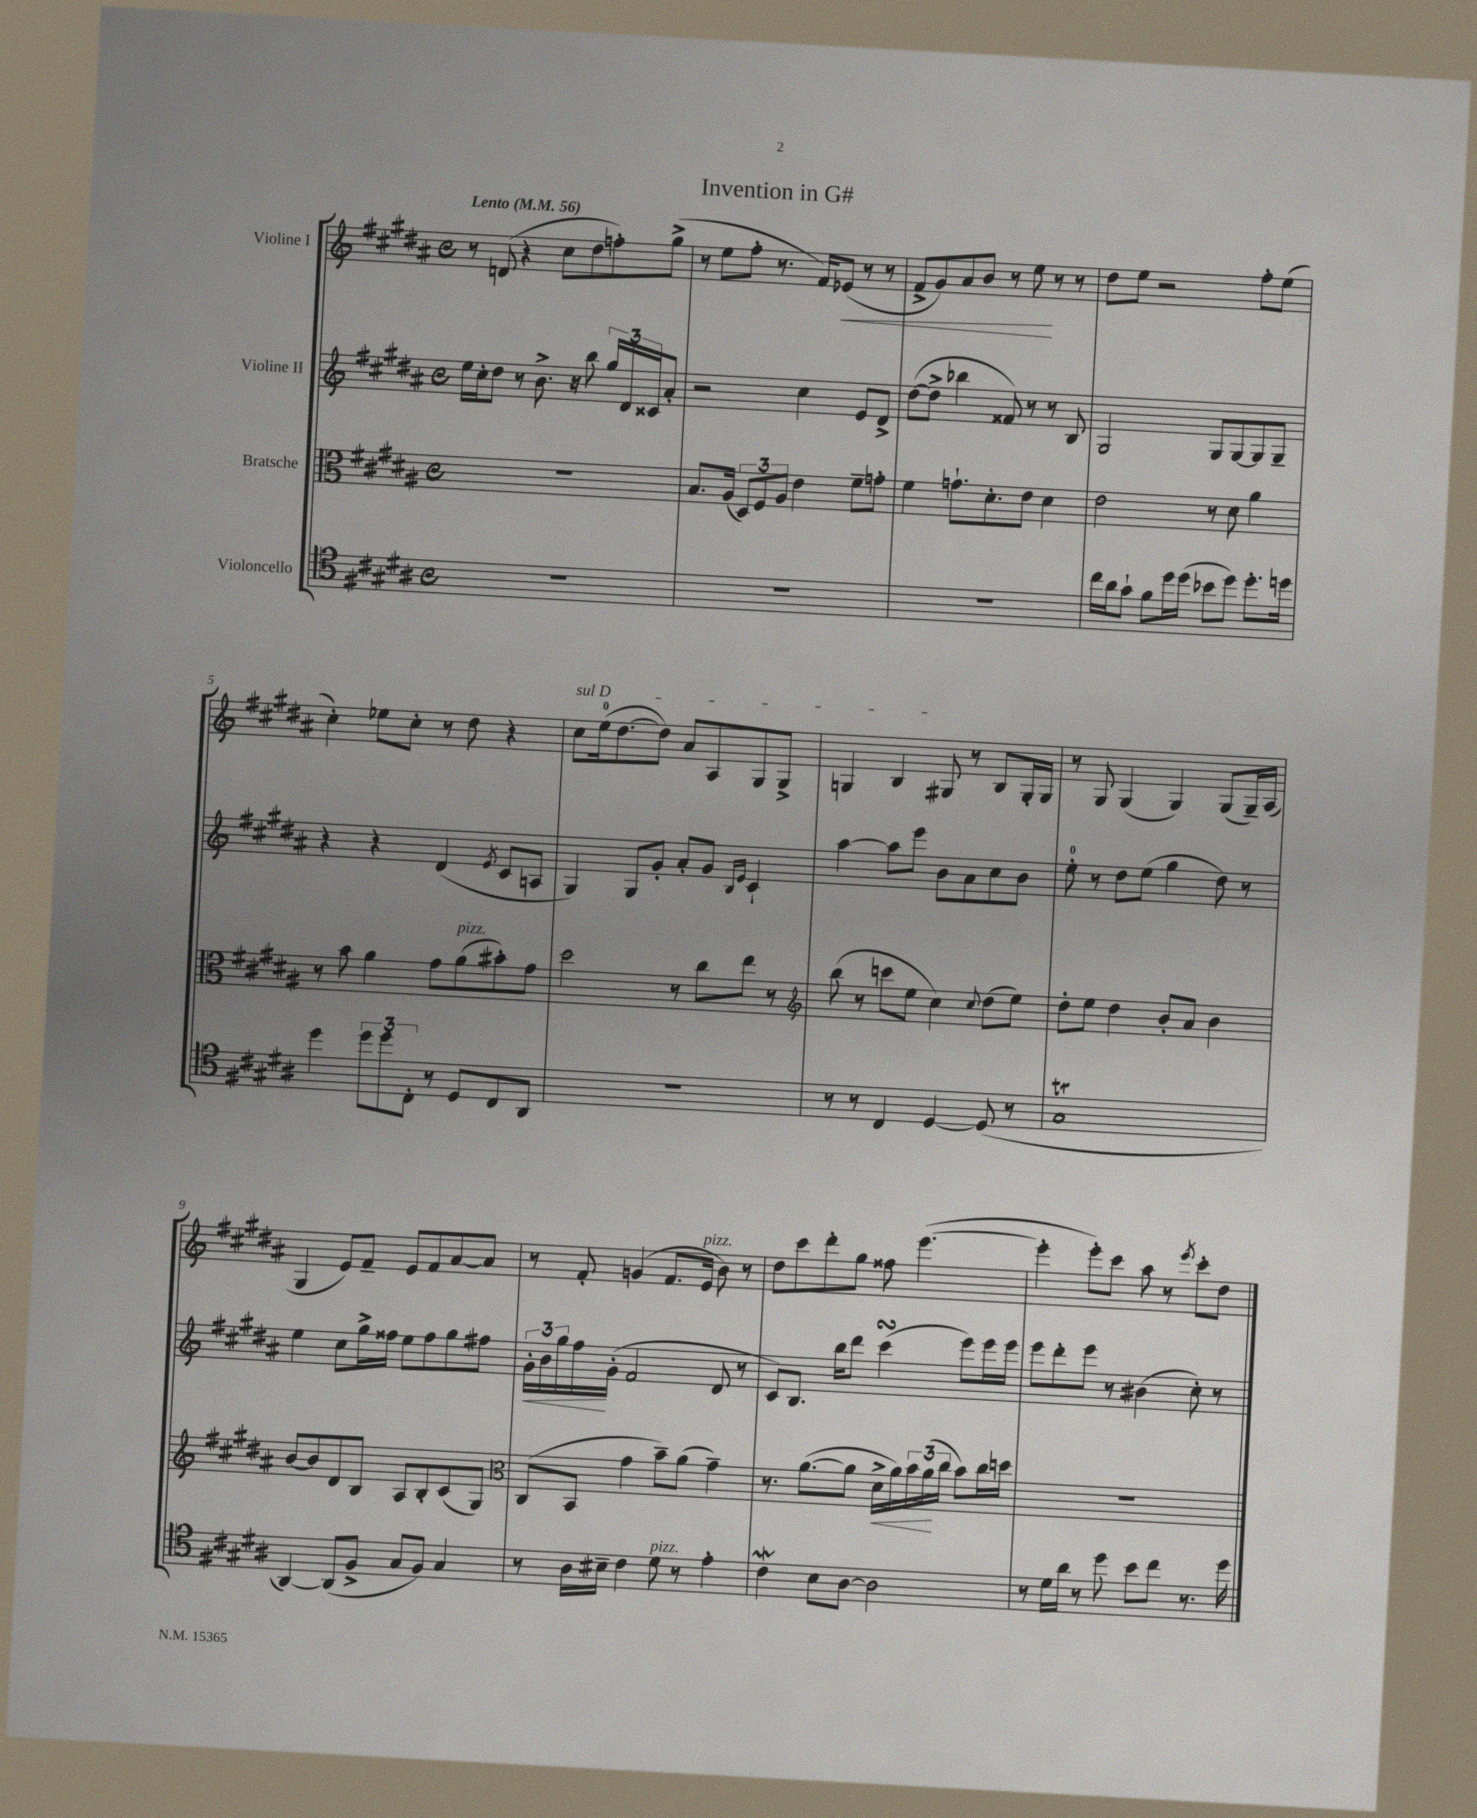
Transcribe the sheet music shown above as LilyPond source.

\header { title = "Invention in G#" }
<<
\new StaffGroup <<
\new Staff = "s0" \with { instrumentName = "Violine I" } {
    \clef treble \key b \major \defaultTimeSignature \time 4/4 \tempo "Lento" 4 = 56
    r8 d'8( r4 cis''8 dis''8 f''8-.) gis''8->( |
    r8 e''8 fis''8-. r8. fis'16) ees'8\<( r8 r8 |
    fis'8-> gis'8) ais'8 b'8 r8 e''8\! r8 r8 |
    dis''8 e''8 r2 fis''8-. e''8( |
    cis''4-.) ees''8 cis''8-. r8 dis''8 r4 |
    \once \override TextSpanner.bound-details.left.text = \markup { \italic "sul D" } cis''8\startTextSpan e''16-0( dis''8.~ dis''8) ais'8 ais8 gis8 gis8-> |
    g4 b4 gis8\stopTextSpan r8 b8 gis16-. gis16 |
    r8 gis8 gis4( gis4) gis8( gis16--) ais16( |
    gis4 e'8) fis'8-- e'8 fis'8 ais'8~ ais'8 |
    r8 fis'8-. g'4( fis'8. e'16^\markup { \italic "pizz." } b'8) r8 |
    dis''8 cis'''8 dis'''8-. gis''8 fisis''8 e'''4.~( |
    e'''4-. e'''8-.) cis'''8 ais''8 r8 \acciaccatura { e'''8 } cis'''8-. dis''8 \bar "|." |
}
\new Staff = "s1" \with { instrumentName = "Violine II" } {
    \clef treble \key b \major \defaultTimeSignature \time 4/4
    e''16 cis''16-. dis''8 r8 b'8.-> r16 b''8 \tuplet 3/2 { gis''16 dis'16 cisis'16 } ais'8-. |
    r2 cis''4 e'8 dis'8-> |
    dis''8~( dis''8-> bes''4 fisis'8) r8 r8 b8 |
    gis2 gis8 gis8~ gis8 gis8-- |
    r4 r4 dis'4( \acciaccatura { e'8 } cis'8 a8 |
    gis4) gis8 gis'8-. ais'8-. gis'8 \grace { b16 e'16 } cis'4-! |
    ais''4~ ais''8 e'''8 b'8 ais'8 cis''8 b'8 |
    e''8-0-. r8 dis''8 e''8( gis''4 dis''8) r8 |
    e''4 cis''8 gis''16-> fisis''16 e''8 fisis''8 gis''8 fis''8 |
    \tuplet 3/2 { gis'16-.\< b'16 gis''16 } fis''16\! gis'16-.( fis'2 dis'8 r8 |
    cis'8) b8. b''16 dis'''8 cis'''4\turn( e'''8) e'''16 e'''16 |
    e'''8 dis'''8-. e'''8 r8 bis'4( cis''8-.) r8 \bar "|." |
}
\new Staff = "s2" \with { instrumentName = "Bratsche" } {
    \clef alto \key b \major \defaultTimeSignature \time 4/4
    R1 |
    b8. ais16( \tuplet 3/2 { dis8) fis8 ais8 } e'4 fis'8-- g'8-. |
    fis'4 g'8.-! dis'8.-. e'8 dis'4 |
    e'2 r8 dis'8 ais'4 |
    r8 b'8 ais'4 gis'8 ais'8^\markup { \italic "pizz." }( bis'8-.) gis'8 |
    dis''2 r8 cis''8 e''8 r8 |
    \clef treble b''8( r8 c'''8 e''8 cis''4) \appoggiatura { cis''8 } dis''8( e''8) |
    dis''8-. e''8 dis''4 b'8-. ais'8 b'4 |
    b'8~ b'8 dis'8 b8 ais8 b8-. cis'8( gis8) |
    \clef alto cis8( b,8 gis'4 b'8--) ais'8( gis'4--) |
    r8. ais'8.~( ais'8 dis'16->\< ais'16) \tuplet 3/2 { b'16 ais'16\!( cis''16 } b'8) cis''16 d''16 |
    R1 \bar "|." |
}
\new Staff = "s3" \with { instrumentName = "Violoncello" } {
    \clef tenor \key b \major \defaultTimeSignature \time 4/4
    R1 |
    R1 |
    R1 |
    cis''16 ais'16 gis'8-! fis'8 dis''16 dis''16( bes'8 dis''8) dis''8.-. d''16 |
    dis''4 \tuplet 3/2 { dis''8 dis''8 cis8-. } r8 dis8 cis8 ais,8 |
    r1 |
    r8 r8 cis4 dis4~ dis8( r8 |
    gis1\trill |
    ais,4~) ais,8( fis8-> gis8 fis8) gis4 |
    r8 ais16 bis16-- cis'4 dis'8^\markup { \italic "pizz." } r8 e'4-. |
    cis'4\mordent b8 ais8~ ais2 |
    r8 dis'16 ais'16 r8 dis''8 b'8 cis''8 r8. dis''16 \bar "|." |
}
>>
>>
